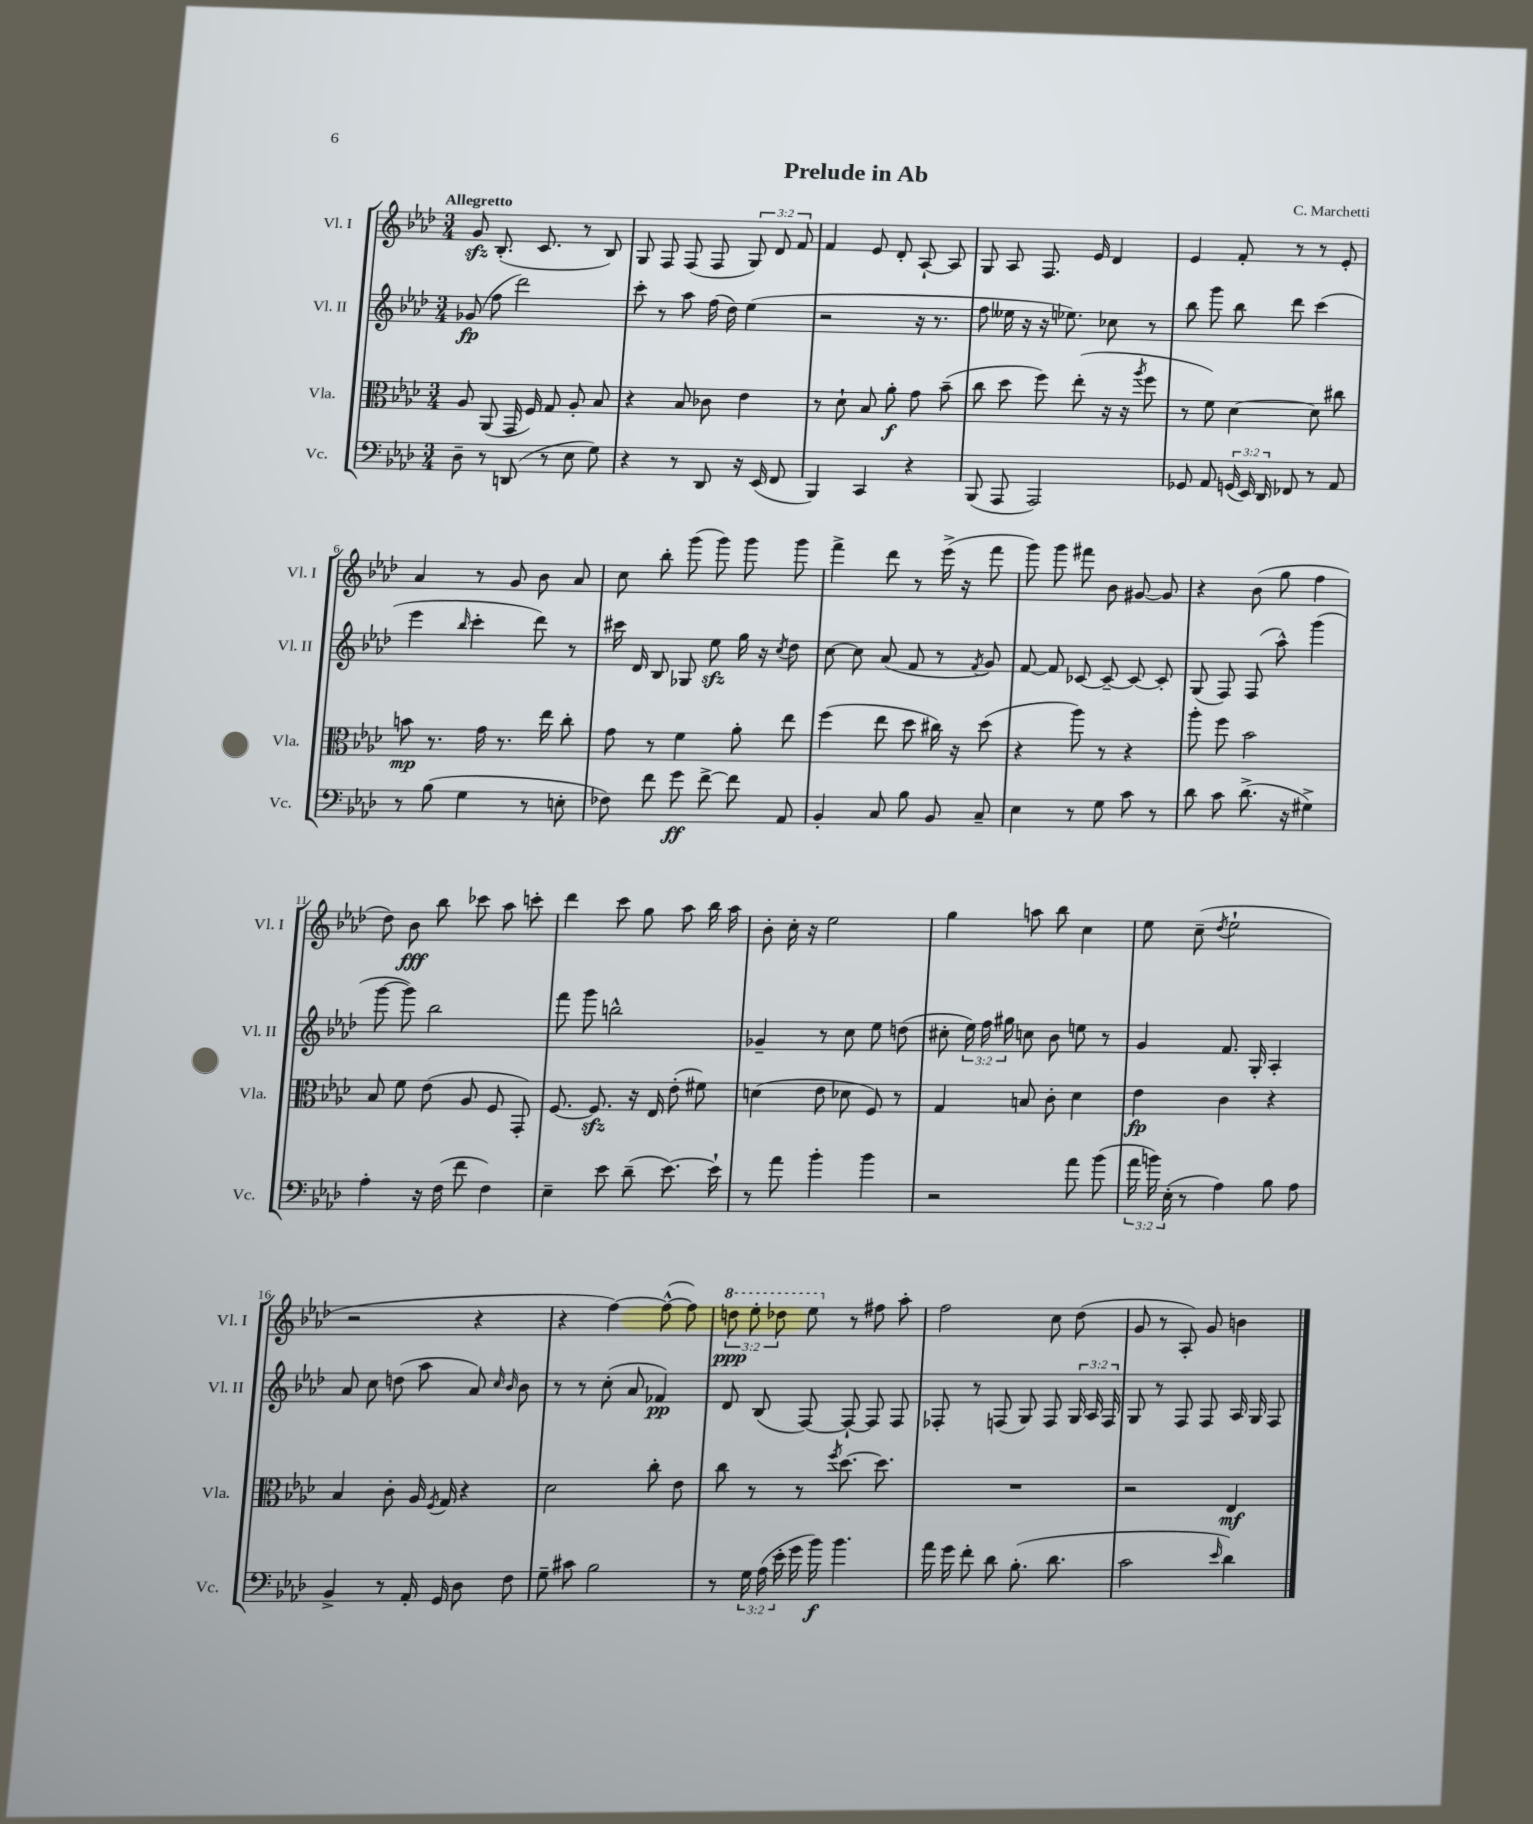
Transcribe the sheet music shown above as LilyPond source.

\header { title = "Prelude in Ab" composer = "C. Marchetti" }
<<
\new StaffGroup <<
\new Staff = "s0" \with { instrumentName = "Vl. I" shortInstrumentName = "Vl. I" } {
    \clef treble \key aes \major \numericTimeSignature \time 3/4 \override Staff.TupletNumber.text = #tuplet-number::calc-fraction-text \tempo "Allegretto"
    \autoBeamOff g'8\sfz bes8.-.( c'8. r8 bes8) |
    g8 f8 f8( f8 \tuplet 3/2 { g8) des'8 f'8 } |
    f'4 ees'8 des'8-. aes8~-! aes8 |
    g8 aes8 f8. ees'16 des'4 |
    ees'4 f'8-. r8 r8 ees'8-. |
    aes'4 r8 g'8 bes'8 aes'8 |
    c''8 bes''8-. g'''8( g'''8) g'''8 g'''8 |
    f'''4-> des'''8 r8 ees'''16->( r16 f'''8 |
    g'''8) g'''8 fis'''8 bes'8 gis'8~ gis'8 |
    r4 bes'8( g''8 f''4 |
    des''8) bes'8\fff bes''8 ces'''8 aes''8 c'''8-. |
    des'''4 c'''8 g''8 aes''8 bes''16 aes''16 |
    bes'8-. c''16-. r16 ees''2 |
    g''4 a''8 bes''8 c''4 |
    ees''8 c''8--( \acciaccatura { des''8 } ees''2-! |
    r2 r4 |
    r4 f''4~) f''8~-^( f''8) |
    \tuplet 3/2 { \ottava #1 d'''8\ppp ees'''8-. des'''8 } ees'''8 \ottava #0 r8 fis''8 aes''8-. |
    f''2 c''8 des''8( |
    g'8 r8 aes8-.) g'8 b'4 \bar "|." |
}
\new Staff = "s1" \with { instrumentName = "Vl. II" shortInstrumentName = "Vl. II" } {
    \clef treble \key aes \major \numericTimeSignature \time 3/4 \override Staff.TupletNumber.text = #tuplet-number::calc-fraction-text
    \autoBeamOff ges'8\fp( f''8 des'''2) |
    c'''8-. r8 aes''8 f''16( des''16) ees''4( |
    r2 r16 r8. |
    f''8 eeses''16 r16 r16 ees''8.) ces''8 r8 |
    bes''8 g'''8 bes''8 des'''8 c'''4( |
    ees'''4 \grace { bes''16 } c'''4-. des'''8) r8 |
    cis'''16 des'16 bes8 ges8 ees''8\sfz g''16 r16 \acciaccatura { c''8 } des''8 |
    c''8~ c''8 aes'8( f'8 r8 \acciaccatura { f'8 } g'8) |
    f'8~ f'8 ces'8~ ces'8~-- ces'8~ ces'8-. |
    g8( f8) f8( aes''8-^) g'''4( |
    g'''8~ g'''8) bes''2 |
    f'''8 g'''8 b''2-^ |
    ges'4-- r8 c''8 ees''8 d''8( |
    cis''8-. \tuplet 3/2 { ees''16) f''16 gis''16 } c''8 bes'8 e''8 r8 |
    g'4 f'8. g16-. aes4-. |
    aes'8 c''8 d''8( aes''8 aes'8) \grace { c''16 bes'16 } bes'8 |
    r8 r8 c''8-.( aes'8 fes'4\pp) |
    des'8 bes8( f8~) f8~-! f8 f8 |
    fes8-. r8 f8( g8) f8 \tuplet 3/2 { g16 aes16 f16 } |
    g8 r8 f8 f8 aes16 g16 f8 \bar "|." |
}
\new Staff = "s2" \with { instrumentName = "Vla." shortInstrumentName = "Vla." } {
    \clef alto \key aes \major \numericTimeSignature \time 3/4
    \autoBeamOff aes8 aes,8( g,16 f16) g8 aes8-. bes8 |
    r4 bes8 ces'8 ees'4 |
    r8 des'8-! bes8 aes'8-.\f g'8 bes'8--( |
    c''8 des''8 f''8) ees''8-.( r16 r16 \acciaccatura { aes''8 } f''8 |
    r8 f'8) des'4~ des'8 cis''8 |
    b'8\mp r8. g'16 r8. ees''16 c''8-. |
    g'8 r8 f'4 aes'8-. ees''8 |
    f''4( ees''8 des''8 cis''16) r16 des''8( |
    r4 aes''8) r8 r4 |
    aes''8-. f''8 bes'2 |
    bes8 f'8 ees'8( aes8 f8 g,8-.) |
    f8.~ f8.\sfz r16 ees16 ees'8-.( fis'8) |
    d'4( ees'8 des'8 f8) r8 |
    g4 b8 c'8-. des'4 |
    ees'4\fp c'4 r4 |
    bes4 c'8-. aes16 \acciaccatura { f8 } g16 r4 |
    des'2 c''8-. ees'8 |
    c''8 r8 r8 \acciaccatura { f''8 } des''8.~ des''8. |
    R2. |
    r2 ees4\mf \bar "|." |
}
\new Staff = "s3" \with { instrumentName = "Vc." shortInstrumentName = "Vc." } {
    \clef bass \key aes \major \numericTimeSignature \time 3/4 \override Staff.TupletNumber.text = #tuplet-number::calc-fraction-text
    \autoBeamOff des8-- r8 d,8( r8 ees8 g8) |
    r4 r8 des,8 r16 ees,16( f,8 |
    bes,,4) c,4 r4 |
    bes,,8( aes,,8 aes,,2) |
    ges,8 aes,8 \tuplet 3/2 { g,16( ees,16) des,16 } fes,8 r8 aes,8 |
    r8 bes8( g4 r8 e8-. |
    fes8) f'8 g'8\ff f'8~-> f'8 aes,8 |
    bes,4-. c8 bes8 bes,8 c8-- |
    ees4 r8 g8 c'8 r8 |
    des'8 c'8 des'8.->( r16 gis4->) |
    aes4-. r16 f16( f'8 f4) |
    ees4-- ees'8 des'8--( ees'8.~) ees'16-! |
    r8 aes'8 bes'4-. bes'4 |
    r2 aes'8 bes'8( |
    \tuplet 3/2 { aes'16 b'16) ees16-.( } r8 aes4) bes8 aes8 |
    bes,4-> r8 aes,16-. g,16 des8 f8 |
    g8-- cis'8 bes2 |
    r8 \tuplet 3/2 { g16 aes16( ees'16-. } g'16 bes'16\f) bes'4. |
    aes'16 g'16 f'8-. des'8 bes8.-.( des'8. |
    c'2 \grace { ees'16 } des'4) \bar "|." |
}
>>
>>
